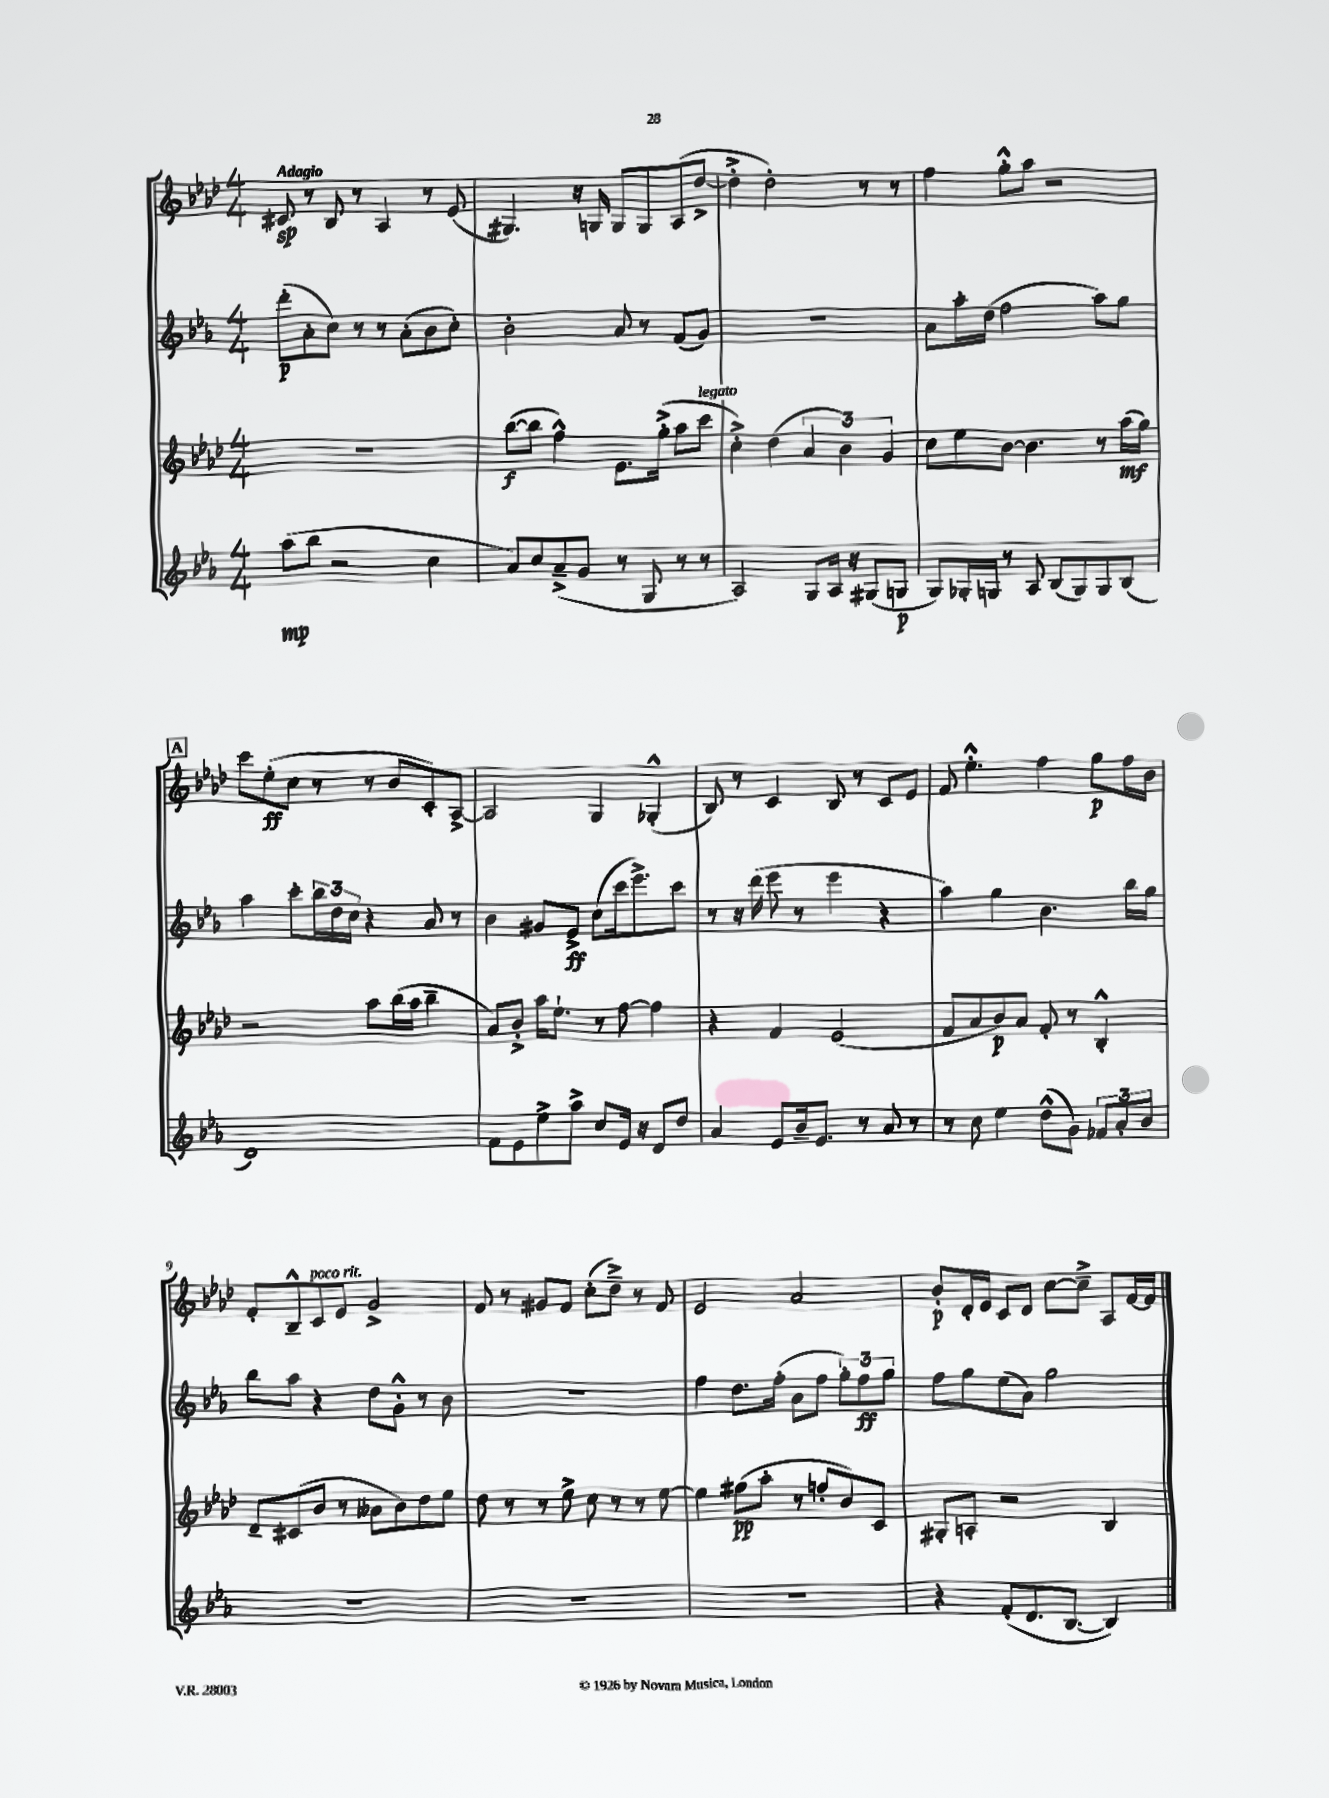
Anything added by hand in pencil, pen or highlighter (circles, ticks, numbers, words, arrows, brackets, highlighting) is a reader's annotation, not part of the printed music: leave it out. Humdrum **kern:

**kern	**kern	**kern	**kern
*staff4	*staff3	*staff2	*staff1
*clefG2	*clefG2	*clefG2	*clefG2
*k[b-e-a-]	*k[b-e-a-d-]	*k[b-e-a-]	*k[b-e-a-d-]
*M4/4	*M4/4	*M4/4	*M4/4
(8aa-\L	1r	(8ddd'\L	8c#/
8bb-\J	.	8a-'\	8r
2r	.	8cc\J)	8B-/
.	.	8r	8r
.	.	8r	4A-/
.	.	(8a-'\L	.
4cc\	.	8b-\	8r
.	.	8cc'\J)	(8e-/
=	=	=	=
8a-/L)	([8bb-\L	2b-'\	4.G#/)
8cc/	8bb-\]J	.	.
(8a-~^/	4ff^^\)	.	.
8g/J	.	.	16r
.	.	.	16G/
8r	8.e-\L	8a-/	8G/L
8G/	.	8r	8G/
.	(16gg'^\Jk	.	.
8r	8aa-\L	(8f/L	(8A-/
8r	8ccc\J	8g/J)	[8dd-^/J
=	=	=	=
2A-/)	4cc'^\)	1r	4dd-'^\]
.	(4dd-\	.	2dd-'\)
8G/L	6a-/	.	.
16A-/Jk	.	.	.
.	6b-\)	.	.
16r	.	.	.
(8G#/L	.	.	8r
.	6g/	.	.
8G/J	.	.	8r
=	=	=	=
8G/L)	8cc\L	8a-\L	4ff\
16G-'/L	8ee-\	16aa-'\L	.
16G/JJ	.	(16dd\JJ	.
8r	[8b-\J	2ff\	8gg'^^\L
8A-/	4.b-\]	.	8aa-\J
(8B-/L	.	.	2r
8G/)	.	.	.
8G/	8r	8aa-\L)	.
(8B-/J	(16aa-\LL	8gg\J	.
.	16gg\JJ)	.	.
=	=	=	=
1d)	2r	4aa-\	8ccc\L
.	.	.	(8ee-'\
.	.	8ccc'\L	8cc\J
.	.	24bb-\L	8r
.	.	24dd\	.
.	.	24cc\JJ	.
.	8aa-\L	4r	8r
.	(16bb-\L	.	8b-/L
.	16aa-\JJ	.	.
.	4bb-~\	8a-/	8c'/)
.	.	8r	[8A-^/J
=	=	=	=
8f\L	8a-/L)	4b-\	2A-/]
8e-\	8b-'^/J	.	.
8ee-^\	16aa-\LK	8g#/L	.
.	8.ee-`\J	.	.
8aa-^\J	.	8e-^/J	.
8cc/L	8r	(8cc\L	4G/
16e-/Jk	[8ff\	16ccc\k	.
16r	.	8.eee-^\)	.
8d/L	4ff\]	.	(4G-'^^/
8dd/J	.	8ccc\J	.
=	=	=	=
4a-/	4r	8r	8B-/)
.	.	16r	8r
.	.	(16ddd\	.
8e-/L	4f/	8eee-\	4c/
16b-~/k	.	8r	.
8.e-/J	.	.	.
.	(2e-/	4eee-\	8B-/
8r	.	.	8r
8a-/	.	4r	8c/L
8r	.	.	8e-/J
=	=	=	=
8r	8f/L	4aa-\)	8f/
8cc\	8a-/	.	4.ee-'^^\
4ee-\	8b-/)	4gg\	.
.	8a-/J	.	.
(8dd^^\L	8f'/	4.b-\	4ff\
8g\J)	8r	.	.
12f-/L	4B-'^^/	.	8gg\L
12a-'/	.	.	.
.	.	16bb-\LL	16ff\L
12b-/J	.	.	.
.	.	16gg\JJ	16b-\JJ
=	=	=	=
1r	8d-~/L	8bb-\L	8f'/L
.	(8c#/	8aa-\J	8B-~^^/
.	8b-/J	4r	8c/
.	8r	.	8e-/J
.	8a--\L	8dd\L	2g^/
.	8b-\)	8g'^^\J	.
.	8dd-\	8r	.
.	8ee-\J	8b-\	.
=	=	=	=
1r	8dd-\	1r	8f/
.	8r	.	8r
.	8r	.	8g#/L
.	8ee-^\	.	8f/J
.	8cc\	.	(8cc'\L
.	8r	.	8dd-~^\J)
.	8r	.	8r
.	[8ee-\	.	8f/
=	=	=	=
1r	4ee-\]	4ff\	2e-/
.	(8ff#\L	8.dd\L	.
.	8aa-'\J	.	.
.	.	(16ff'\Jk	.
.	8r	8a-\L	2a-/
.	8ff'/L	8ff\J	.
.	8b-/)	12gg'\L)	.
.	.	12ff\	.
.	8c/J	.	.
.	.	12gg\J	.
=	=	=	=
4r	8G#'/L	8ff\L	8b-'/L
.	8A'/J	8gg\	16d-'/L
.	.	.	16e-/JJ
(8f'/L	2r	(8ee-\	8c/L
8.d/	.	8a-\J)	8d-/J
.	.	2gg\	[8cc\L
[8.B-/J	.	.	.
.	.	.	8cc~^\]J
4B-/])	4B-/	.	8A-/L
.	.	.	[16f/L
.	.	.	16f/]JJ
==	==	==	==
*-	*-	*-	*-
